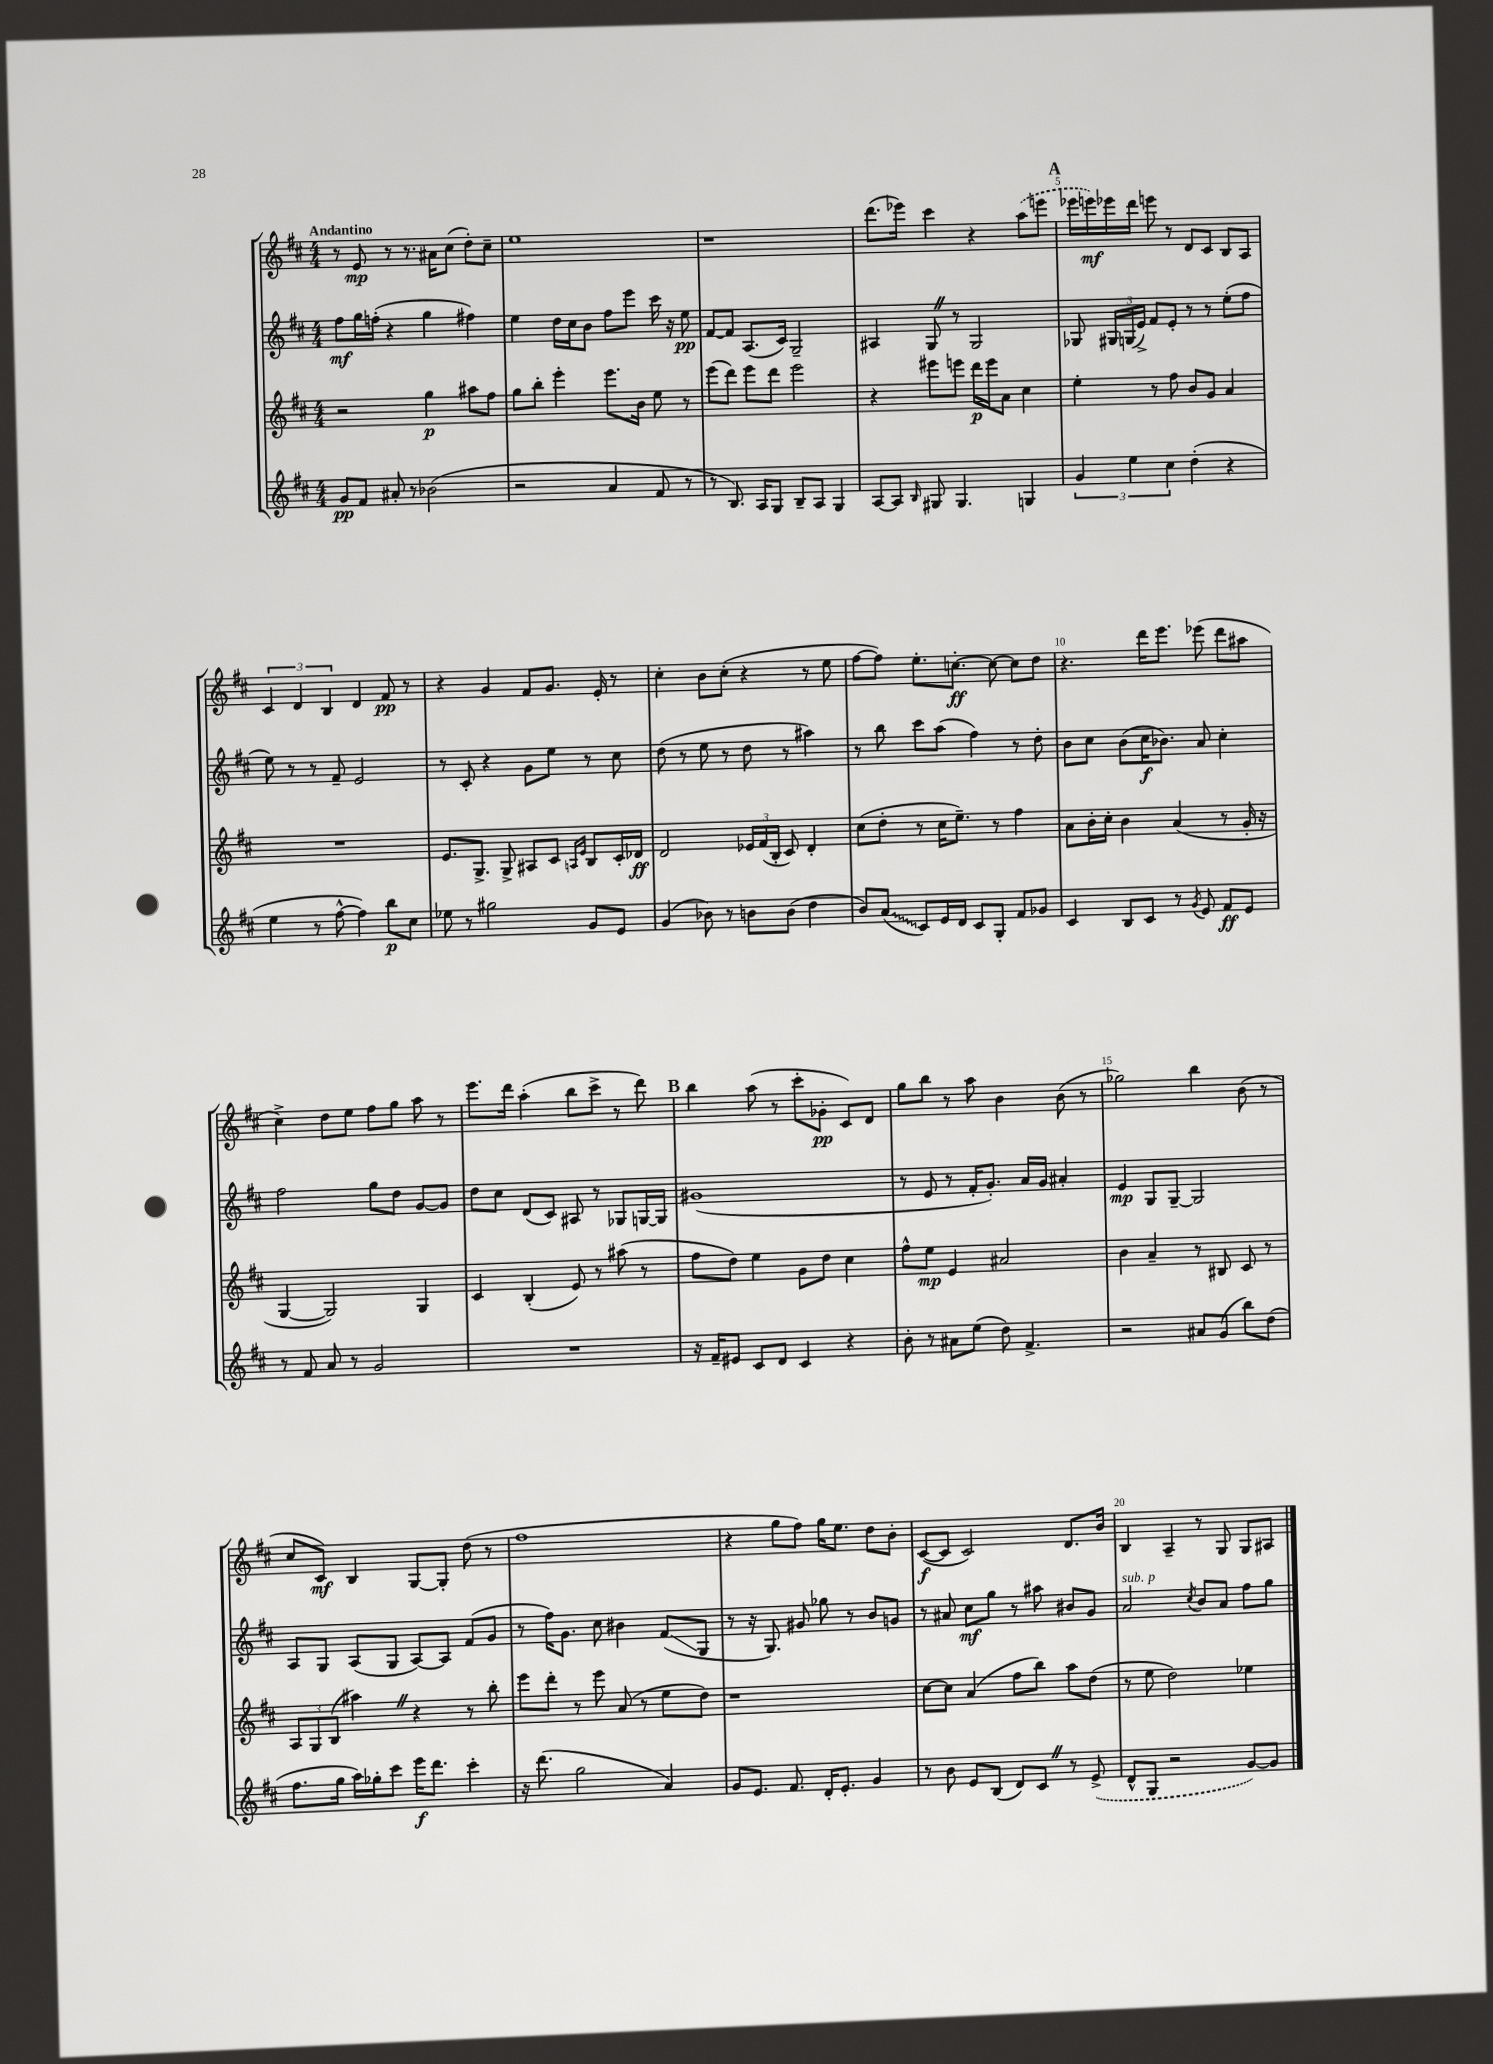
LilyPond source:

<<
\new StaffGroup <<
\new Staff = "s0" {
    \clef treble \key d \major \numericTimeSignature \time 4/4 \tempo "Andantino"
    \autoBeamOff r8 e'8\mp r8 r8. ais'16[ cis''8]( d''8[-.) cis''8]-- |
    e''1 |
    r1 |
    d'''8.[( ees'''16]) cis'''4 r4 \once \slurDashed a''8[( e'''8] |
    \mark \markup { \bold "A" } ees'''16[ e'''16\mf) ees'''16 d'''16] e'''8 r8 d'8[ cis'8] b8[ a8] |
    \tuplet 3/2 { cis'4 d'4 b4 } d'4 fis'8\pp r8 |
    r4 g'4 fis'8[ g'8.] e'16-. r8 |
    cis''4-. b'8[ cis''8]-.( r4 r8 e''8 |
    fis''8[~ fis''8]) e''8.[-. c''8.]~-.\ff c''8~ c''8[ d''8] |
    r4. d'''16[ e'''8.] ees'''8( d'''8[ ais''8] |
    cis''4->) d''8[ e''8] fis''8[ g''8] a''8 r8 |
    e'''8.[ d'''16] a''4-.( b''8[ cis'''8]-> r8 d'''8) |
    \mark \markup { \bold "B" } b''4 a''8( r8 cis'''8[-. ges'8]-.\pp cis'8[) d'8] |
    g''8[ b''8] r8 a''8 b'4 b'8( r8 |
    ges''2) b''4 b'8( r8 |
    cis''8[ cis'8]\mf) b4 g8[~ g8]-. d''8( r8 |
    fis''1 |
    r4 g''8[ fis''8]) g''16[ e''8.] d''8[ b'8]-. |
    cis'8[~\f( cis'8] cis'2) d'8.[ b'16] |
    b4 a4-- r8 g8 g8[ ais8] \bar "|." |
}
\new Staff = "s1" {
    \clef treble \key d \major \numericTimeSignature \time 4/4
    \autoBeamOff fis''8[\mf g''16 f''16]-.( r4 g''4 fis''4) |
    e''4 d''16[ cis''16 b'8] fis''8[ e'''8] cis'''16 r16 e''8\pp |
    fis'8[~ fis'8] a8.[( cis'16]) g2-- |
    ais4 g8 \once \override BreathingSign.text = \markup { \musicglyph "scripts.caesura.straight" } \breathe r8 g2 |
    \mark \markup { \bold "A" } ges8 \tuplet 3/2 { gis16[ g16( e'16]->) } fis'8[ e'8]-. r8 r8 e''8[-.( fis''8] |
    e''8) r8 r8 fis'8-- e'2 |
    r8 cis'8-. r4 g'8[ e''8] r8 cis''8 |
    d''8( r8 e''8 r8 d''8 r8 ais''4) |
    r8 b''8 cis'''8[ a''8]( fis''4) r8 d''8-. |
    b'8[ cis''8] b'8[( cis''16\f bes'8.]) a'8 cis''4-. |
    fis''2 g''8[ d''8] g'8[~ g'8] |
    d''8[ cis''8] d'8[( cis'8]) ais8 r8 ges8[ g16~ g16] |
    \mark \markup { \bold "B" } gis'1( |
    r8 e'8 r8 fis'16[-. g'8.]-.) a'16[ g'16] ais'4-. |
    e'4\mp g8[ g8]~-- g2 |
    a8[ g8] a8[( g8] a8[~) a8] fis'8[( g'8] |
    r8 fis''16[) g'8.] cis''8 bis'4 fis'8[\glissando( g8] |
    r8 r16 g8.) gis'8 ges''8 r8 b'8[ g'8] |
    r8 ais'8 cis''8[\mf g''8] r8 ais''8 bis'8[ g'8] |
    a'2^\markup { \italic "sub. p" } \acciaccatura { cis''8 } b'8[ a'8] fis''8[ g''8] \bar "|." |
}
\new Staff = "s2" {
    \clef treble \key d \major \numericTimeSignature \time 4/4
    \autoBeamOff r2 g''4\p ais''8[ fis''8] |
    g''8[ b''8]-. e'''4-. e'''8.[ b'16] e''8 r8 |
    e'''8[( d'''8]) e'''8[ d'''8] e'''2 |
    r4 eis'''8[ e'''8] d'''16[\p e'''16 a'8] cis''4 |
    \mark \markup { \bold "A" } e''4-. r8 fis''8 b'8[ g'8] a'4 |
    R1 |
    e'8.[ g8.]-> g8-> ais8[ cis'8] \grace { a16[ e'16] } b8[ cis'16-. des'16]\ff |
    d'2 \tuplet 3/2 { ees'16[ fis'16( b16]-. } cis'8) d'4-. |
    cis''8[( d''8]-. r8 cis''16[ e''8.]--) r8 fis''4 |
    a'8[ b'16-. cis''16]-. b'4 a'4( r8 g'16-. r16 |
    g4~ g2) g4 |
    cis'4 b4-.( e'8) r8 ais''8( r8 |
    \mark \markup { \bold "B" } fis''8[ d''8]) e''4 g'8[ d''8] cis''4 |
    fis''8[-^ e''8]\mp e'4 ais'2 |
    b'4 a'4-- r8 bis8 cis'8 r8 |
    \tuplet 3/2 { a8[ g8 b8]( } ais''4) \once \override BreathingSign.text = \markup { \musicglyph "scripts.caesura.straight" } \breathe r4 r8 b''8-. |
    e'''8[ d'''8]-. r8 e'''8 a'8( r8 e''8[ d''8]) |
    r1 |
    cis''8[~ cis''8] a'4( fis''8[ b''8]) a''8[ d''8]( |
    r8 e''8 d''2) ees''4 \bar "|." |
}
\new Staff = "s3" {
    \clef treble \key d \major \numericTimeSignature \time 4/4
    \autoBeamOff g'8[\pp fis'8] ais'8-. r8 bes'2( |
    r2 a'4 fis'8 r8 |
    r8 b8.) a16[ g8] b8[-- a8] g4 |
    a8[~ a8] \grace { b16 } gis8 gis4. g4 |
    \mark \markup { \bold "A" } \tuplet 3/2 { g'4 e''4 cis''4 } d''4-.( r4 |
    e''4 r8 fis''8~-^ fis''4) b''8[\p cis''8] |
    ees''8 r8 gis''2 g'8[ e'8] |
    g'4( bes'8) r8 b'8[ b'8]( d''4 |
    b'8[) \once \override Glissando.style = #'zigzag a'8]\glissando( cis'8[) e'16 d'16] cis'8[ g8]-. fis'8[ ges'8] |
    cis'4 b8[ cis'8] r8 \acciaccatura { g'8 } e'8 fis'8[\ff e'8] |
    r8 fis'8 a'8 r8 g'2 |
    R1 |
    \mark \markup { \bold "B" } r16 fis'16[-- eis'8] cis'8[ d'8] cis'4 r4 |
    b'8-. r8 ais'8[ e''8]( d''8) fis'4.-> |
    r2 ais'8[ g'8]( b''8[) d''8]( |
    fis''8.[ g''16] a''16[) ges''16-. cis'''8] e'''16[\f d'''8.] cis'''4-. |
    r16 d'''8.( g''2 a'4) |
    g'8[ e'8.] fis'8. d'16[-. e'8.]-. g'4 |
    r8 b'8 e'8[ b8]( d'8[) cis'8] \once \override BreathingSign.text = \markup { \musicglyph "scripts.caesura.straight" } \breathe r8 \once \slurDashed e'8->( |
    d'8[-^ g8] r2 g'8[~) g'8] \bar "|." |
}
>>
>>
\layout { \context { \Score \override BarNumber.break-visibility = ##(#f #t #t) barNumberVisibility = #(every-nth-bar-number-visible 5) } }
